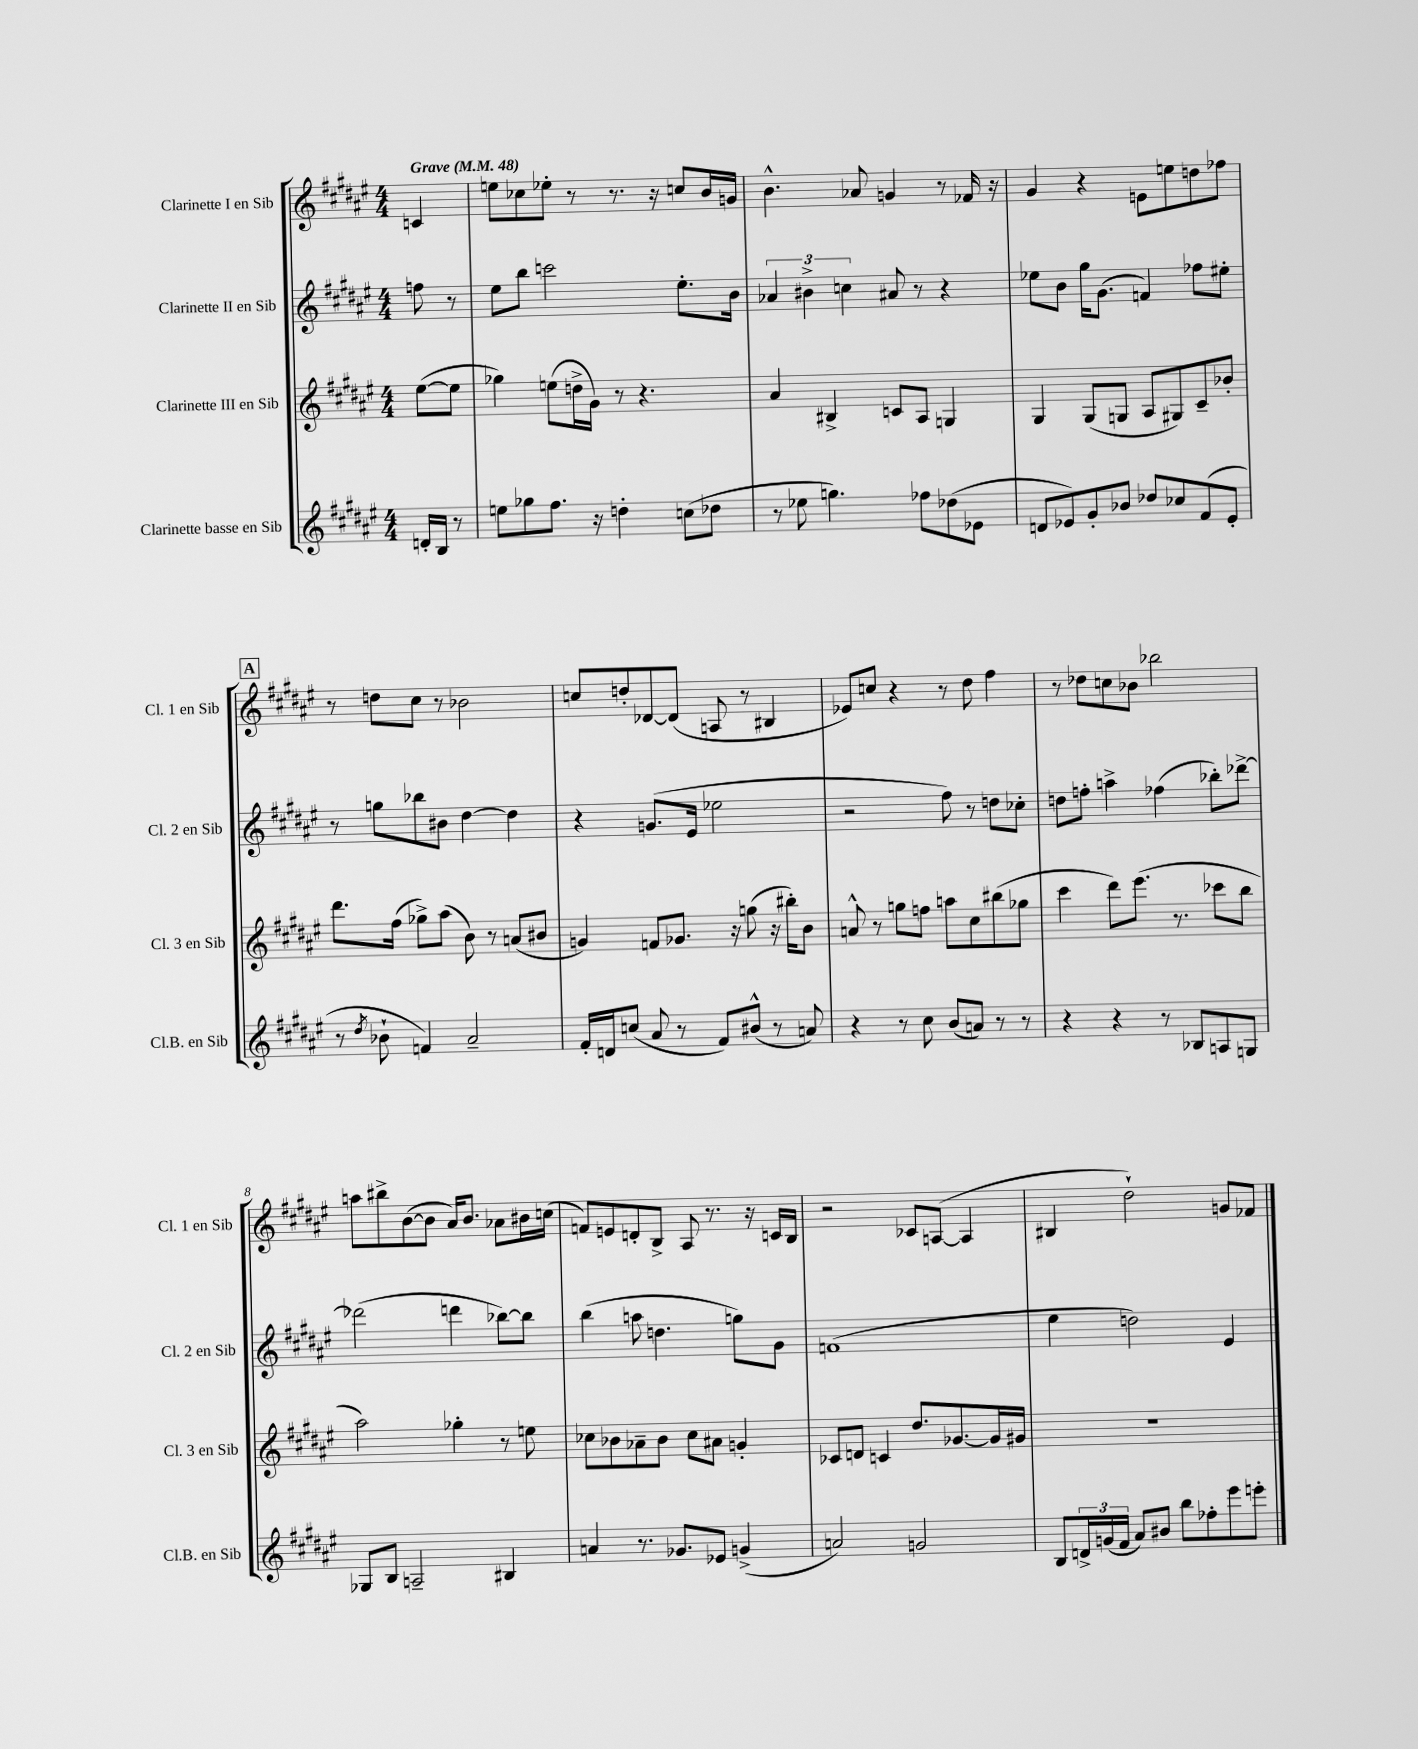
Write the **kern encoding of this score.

**kern	**kern	**kern	**kern
*staff4	*staff3	*staff2	*staff1
*clefG2	*clefG2	*clefG2	*clefG2
*k[f#c#g#d#a#e#]	*k[f#c#g#d#a#e#]	*k[f#c#g#d#a#e#]	*k[f#c#g#d#a#e#]
*M4/4	*M4/4	*M4/4	*M4/4
*MM48	*MM48	*MM48	*MM48
16d'	([8ee#	8ff	4c
16B	.	.	.
8r	8ee#]	8r	.
=	=	=	=
8ee	4gg-)	8ee#	8ee
8gg-	.	8bb	8cc-
8.ff#	(8ee	2ccc	8ee-'
.	16dd^	.	8r
16r	16g#)	.	.
4dd'	8r	.	8.r
.	4.r	.	.
.	.	.	16r
(8cc	.	8.ee#'	8cc
8dd-	.	.	16b
.	.	16b	16g
=	=	=	=
8r	4a#	6a-	4.b^^
8ee-	.	.	.
.	.	6b#^	.
4.gg)	4B#^	.	.
.	.	6cc	.
.	.	.	8a-
.	8c	8a#	4g
8ff-	8A#	8r	.
(8dd-	4G	4r	8r
8e-	.	.	16f-
.	.	.	16r
=	=	=	=
8d	4G#	8ee-	4g#
8e-)	.	8b	.
8g#'	(8G#	16gg#	4r
.	.	(8.g#	.
8b-	8G	.	.
8dd-	8A#	4f)	8e
8cc-	8G#)	.	8ee
(8f#	8c#~	8ff-	8dd
8e-'	8b-'	8ee#'	8ff-
=	=	=	=
8r	8.ddd#	8r	8r
8qdd#	.	.	.
8b-`	.	8gg	8dd
.	(16ff#	.	.
4f)	8gg-^)	8bb-	8cc#
.	(8aa#	8b#	8r
2a#~	8b)	[4dd#	2b-
.	8r	.	.
.	(8a	4dd#]	.
.	8b#	.	.
=	=	=	=
16f#'	4g)	4r	8cc
16d	.	.	.
(8cc	.	.	8dd'
8a#	8f	(8.g	[8d-
8r	8.g-	.	(8d-]
.	.	16e#	.
8f#)	.	2ee-	8A
.	16r	.	.
(8b#^^	(8gg	.	8r
8r	16r	.	4B#
.	16bb#')	.	.
8a)	8b	.	.
=	=	=	=
4r	8a^^	2r	8e-)
.	8r	.	8cc
8r	8gg	.	4r
8cc#	8ff	.	.
(8b	8aa	8ff#)	8r
8a)	8cc#	8r	8dd#
8r	(8bb#	8dd	4ff#
8r	8gg-	8cc-'	.
=	=	=	=
4r	4ccc#	8dd	8r
.	.	8ff'	8dd-
4r	8ddd#)	4aa^	8cc
.	(8.eee#	.	8b-
8r	.	(4ff-	2bb-
.	8.r	.	.
8B-	.	.	.
8A	8ccc-	8bb-')	.
8G	8bb	[8ddd-^	.
=	=	=	=
8G-	2aa#)	(2ddd-]	8aa
8B	.	.	8bb#^
2A~	.	.	([8b
.	.	.	8b]
.	4gg-'	4ddd	16a#)
.	.	.	8.b
4B#	8r	[8bb-)	8a-
.	8ee	8bb-]	16b#
.	.	.	(16cc
=	=	=	=
4a	8cc-	(4bb	8f)
.	8b-	.	8e
8.r	8a-~	8aa	8d'
.	8b-	4.dd	8B^
8.g-	.	.	.
.	8cc-	.	8A#
8e-	8a#	.	8.r
(4g^	4g'	8gg)	.
.	.	.	16r
.	.	8g#	16c
.	.	.	16B
=	=	=	=
2a)	8c-	(1f	2r
.	8d	.	.
.	4c	.	.
2g	8.dd#	.	8c-
.	.	.	([8A
.	[8.g-	.	.
.	.	.	4A]
.	16g-]	.	.
.	16g#	.	.
=	=	=	=
8B	1r	4ee#	4B#
24d^	.	.	.
(24g	.	.	.
24f#	.	.	.
8a#)	.	2dd)	2dd#`)
8b#	.	.	.
8bb	.	.	.
8ff-'	.	.	.
8eee#	.	4e#	8g
8eee'	.	.	8f-
==	==	==	==
*-	*-	*-	*-
